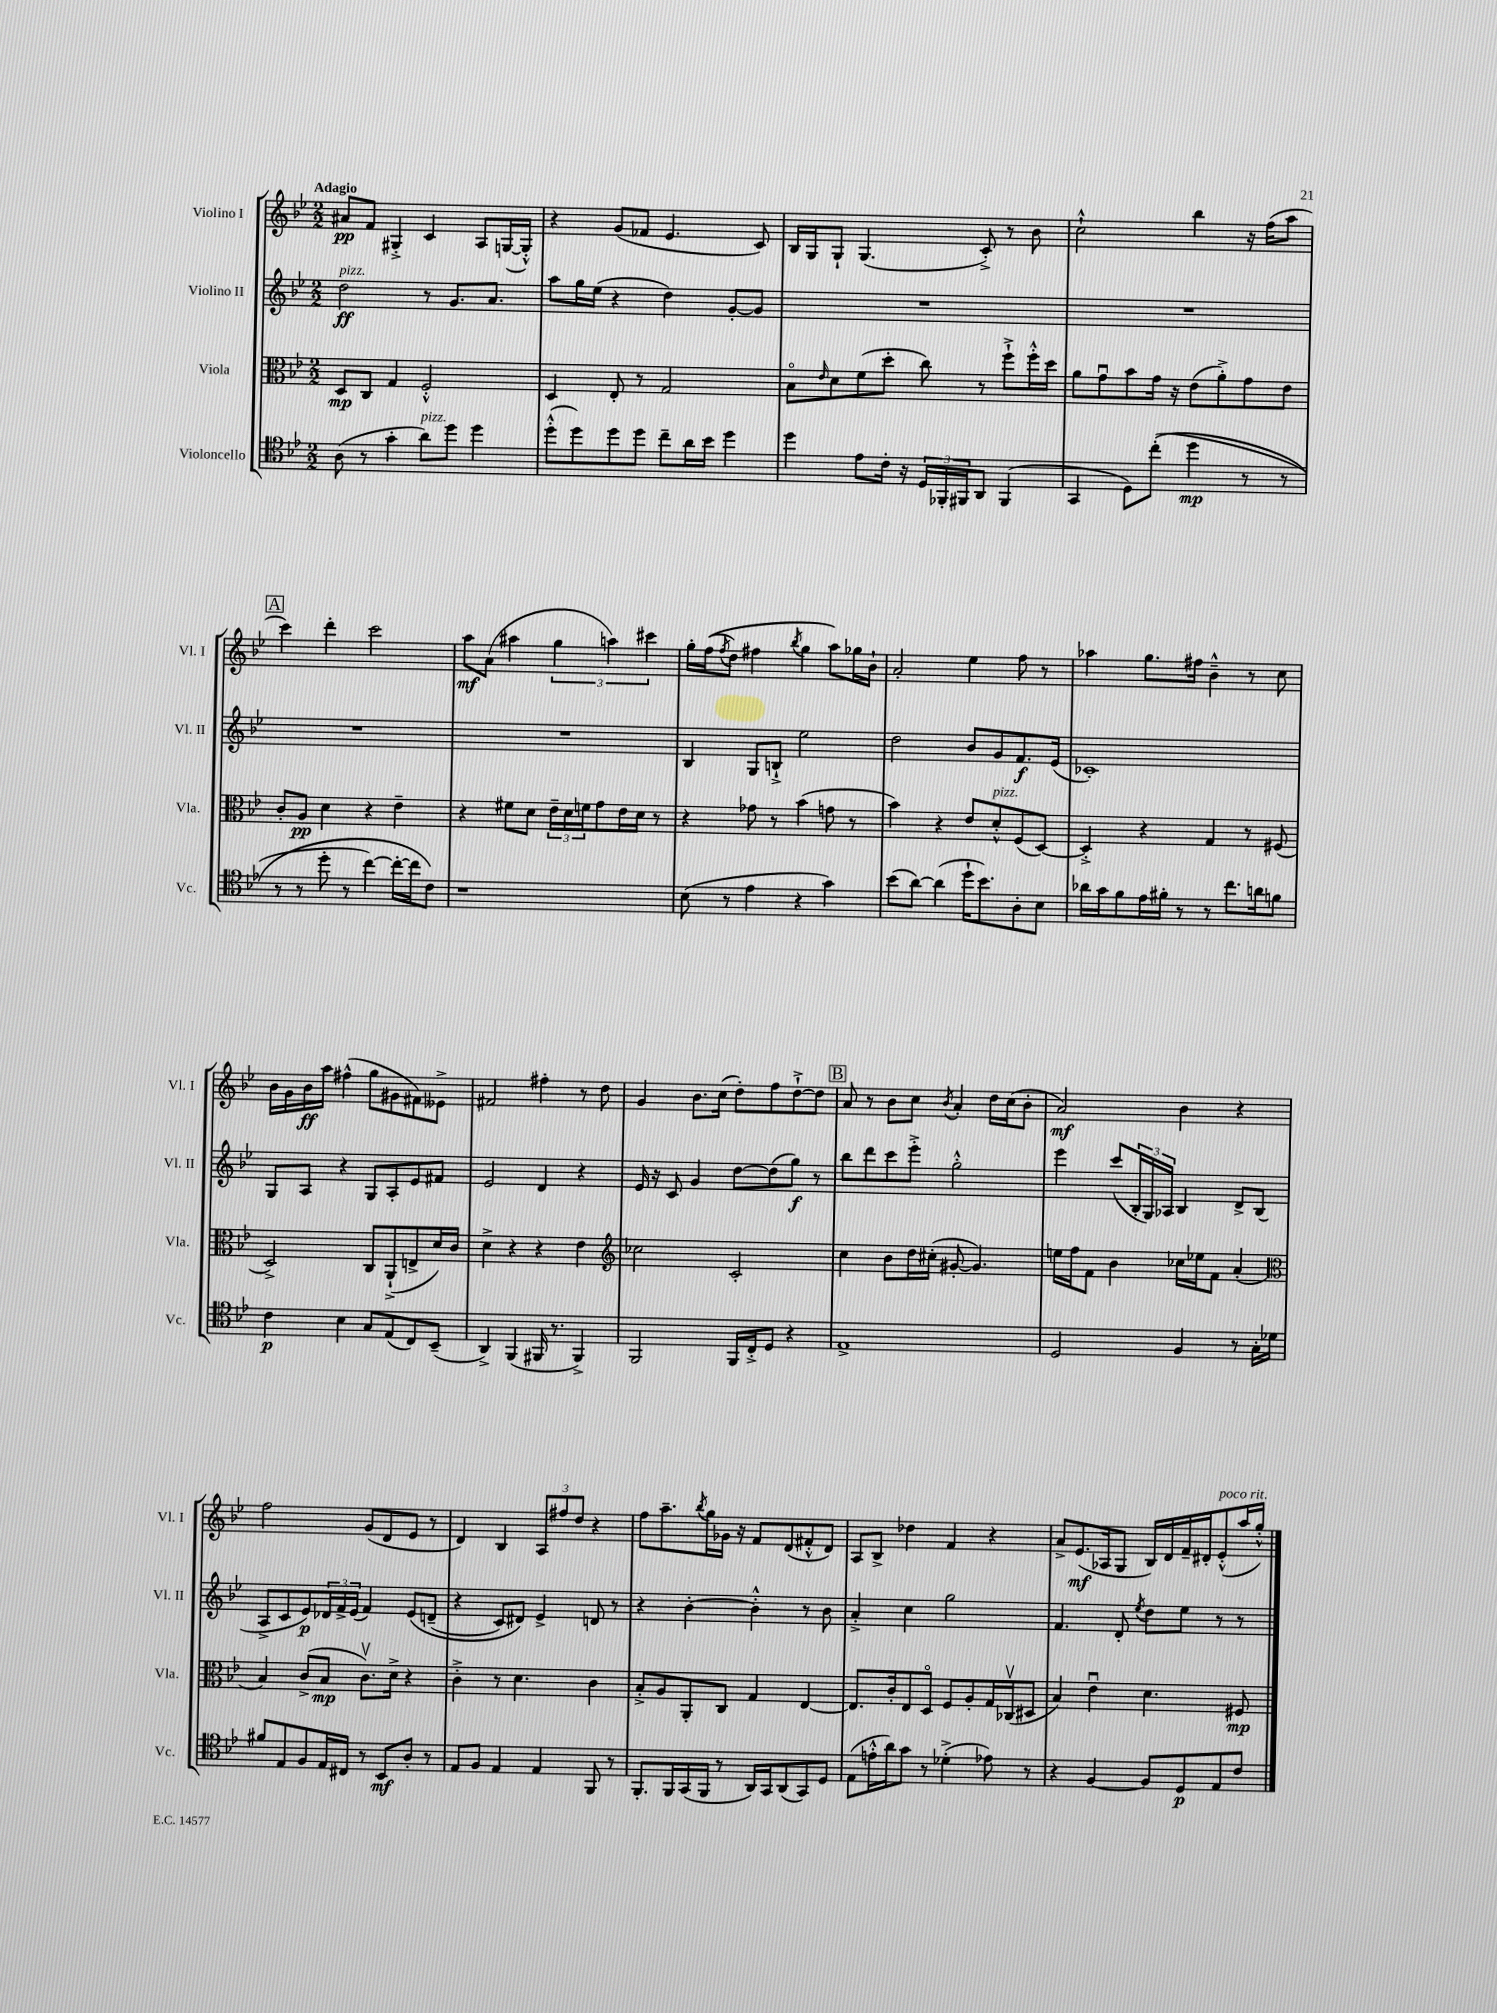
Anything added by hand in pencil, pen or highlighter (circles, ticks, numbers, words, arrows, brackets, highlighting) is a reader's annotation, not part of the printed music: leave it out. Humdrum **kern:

**kern	**kern	**kern	**kern
*staff4	*staff3	*staff2	*staff1
*clefC4	*clefC3	*clefG2	*clefG2
*k[b-e-]	*k[b-e-]	*k[b-e-]	*k[b-e-]
*M2/2	*M2/2	*M2/2	*M2/2
(8A	8D	2dd	8a#
8r	8C	.	8f
4g'	4G	.	4G#'^
8a)	2F'^^	8r	4c
8dd	.	8.g	.
4dd	.	.	8A
.	.	8.a	.
.	.	.	([16G
.	.	.	16G'^^])
=	=	=	=
(8dd'^^	4D	8aa	4r
8dd)	.	16gg	.
.	.	(16ee-	.
8dd	8E-'	4r	(8g
8dd	8r	.	8f-
8cc~	2G	4dd)	4.e-
16a	.	.	.
16b-	.	.	.
4dd	.	[8g'	.
.	.	8g]	8c)
=	=	=	=
4dd	8B-o	1r	16B-
.	.	.	16G
.	16qqe-	.	.
.	8d	.	8G`
8e-	(8f	.	(4.G
16c'	8dd'	.	.
16r	.	.	.
24D	8cc)	.	.
24FF-'	.	.	.
24FF#	.	.	.
8AA	8r	.	8c'^)
(4FF#	8ff`^	.	8r
.	16ff'^^	.	8b-
.	16dd	.	.
=	=	=	=
4GG	8a	1r	2cc`^^
.	8gu	.	.
8D)	8b-	.	.
&((8cc'	16g	.	.
.	16r	.	.
4dd	(8e-	.	4bb-
.	8a'^)	.	.
8r	8g	.	16r
.	.	.	(16ff
8r	8e-	.	8aa
=	=	=	=
8r	8c'	1r	4ccc)
8r	8A	.	.
8dd'	4d	.	4ddd'
8r	.	.	.
[4cc)	4r	.	2ccc
16cc'_	4e-~	.	.
16cc]	.	.	.
8c&)	.	.	.
=	=	=	=
1r	4r	1r	8aa
.	.	.	(8a
.	8f#	.	4aa#
.	8d	.	.
.	24e-~	.	6gg
.	24d	.	.
.	24f	.	.
.	8g	.	.
.	.	.	6aa)
.	16e-	.	.
.	16d	.	.
.	.	.	6ccc#
.	8r	.	.
=	=	=	=
(8B-	4r	4B-	16gg'
.	.	.	&((16ff
.	.	.	8qff
8r	.	.	8dd)
4e-	8g-	8G	4ff#
.	8r	8B`^	.
.	.	.	8qbb-
4r	(4b-	2ee-	4gg
4g)	8g	.	8aa&)
.	8r	.	16gg-
.	.	.	16b-`
=	=	=	=
(8b-	4b-)	2dd	2a'
[8a)	.	.	.
(4a]	4r	.	.
16dd`	8e-	8b-	4ee-
8.b-)	.	.	.
.	8d'^^	8g	.
8A'	(8F	8.f	8ff
8B-	[8D)	.	8r
.	.	(16e-	.
=	=	=	=
16a-	4D'^]	1c-')	4aa-
16g	.	.	.
8f	.	.	.
16e-	4r	.	8.gg
16f#'	.	.	.
8r	.	.	.
.	.	.	16ff#
8r	4G	.	4b-~^^
8.cc	.	.	.
.	8r	.	8r
16a	.	.	.
8f	(8F#	.	8cc
=	=	=	=
4c	2D^)	8G	16b-
.	.	.	16g
.	.	8A	16b-
.	.	.	16aa
4B-	.	4r	(4ff#^^
8G	8C	8G	8gg
(8E-	(8AA`^	8A'	8g#
8C)	8E^	8e-	8f#)
(8BB-~	16d)	8f#	8e--^
.	16c	.	.
=	=	=	=
4AA^)	4d^	2e-	2f#
(4FF	4r	.	.
16FF#	4r	4d	4ff#'
8.r	.	.	.
4FF#^)	4e-	4r	8r
.	.	.	8dd
=	=	=	=
*	*clefG2	*	*
2FF	2cc-	16e-	4g
.	.	16r	.
.	.	8c	.
.	.	4g	8.b-
.	.	.	(16cc
16FF	2c'	[8dd	8dd')
16C'^	.	.	.
8D	.	(8dd]	8ff
4r	.	8gg)	[8dd`^
.	.	8r	8dd]
=	=	=	=
1E-^	4cc	8bb-	8a
.	.	8ddd	8r
.	8b-	8ccc	8b-
.	16dd	8eee-'^	8cc
.	(16cc#'	.	.
.	.	.	8qb-
.	[8g#'	2gg'^^	4a'
.	4.g#])	.	.
.	.	.	16dd
.	.	.	(16cc
.	.	.	8b-'
=	=	=	=
2D	16ee	4eee-	2a)
.	16ff	.	.
.	8f	.	.
.	4b-	(8ccc	.
.	.	24B-'	.
.	.	24G)	.
.	.	24A-	.
4F	16cc-	4B-	4b-
.	16ee-	.	.
.	8f	.	.
8r	(4a'	8d^	4r
16G'	.	(8B-	.
16d-	.	.	.
=	=	=	=
*	*clefC3	*	*
8f#	4B-)	8A^	2ff
8E-	.	8c	.
8F	(8c^	8e-)	.
16E-	8B-	24d-	.
.	.	24f^	.
16C#	.	.	.
.	.	(24e-	.
8r	8.cv)	4f)	(8g
8BB-	.	.	8d
.	16d^	.	.
8A'	4r	&(8e-	8e-
8r	.	(8d~	8r
=	=	=	=
8E-	4c'^	4r	4d)
8F	.	.	.
4E-	8r	8c)	4B-
.	4.d	8d#&)	.
4E-	.	4e-^	12A
.	.	.	12ff#
.	.	.	12dd
8FF	4c	8d	4r
8r	.	8r	.
=	=	=	=
8.FF'	8B-'^	4r	8ff
.	8A	.	8.aa~
16FF	.	.	.
(16GG	8AA'	[4b-'	.
.	.	.	8qbb-
16FF	.	.	16gg
8r	8C	.	16g-
.	.	.	16r
16AA)	4G	4b-'^^]	8f
16GG	.	.	.
(8AA	.	.	(8d
8GG)	[4E-	8r	8f#'^^
8D	.	8b-	8d)
=	=	=	=
(8E-	8.E-]	4a'^	8A
16e'^^	.	.	8B-^
16a)	16c'	.	.
8g	8E-	4cc	4dd-
8r	8Do	.	.
(4d-'^	8F	2gg	4f
.	8A'	.	.
8e-)	16G	.	4r
.	(16C-v	.	.
8r	8D#	.	.
=	=	=	=
4r	4B-)	4.f	8a^
.	.	.	(8.e-
[4F	4e-u	.	.
.	.	.	16A-
.	.	8d'	8G
.	.	8qee-	.
8F]	4.d	8dd	16B-)
.	.	.	16d
8D	.	8ee-	16f~
.	.	.	16d#'
8E-	.	8r	(8e-'^^
8c	8F#	8r	16aa
.	.	.	16gg'^^)
==	==	==	==
*-	*-	*-	*-
